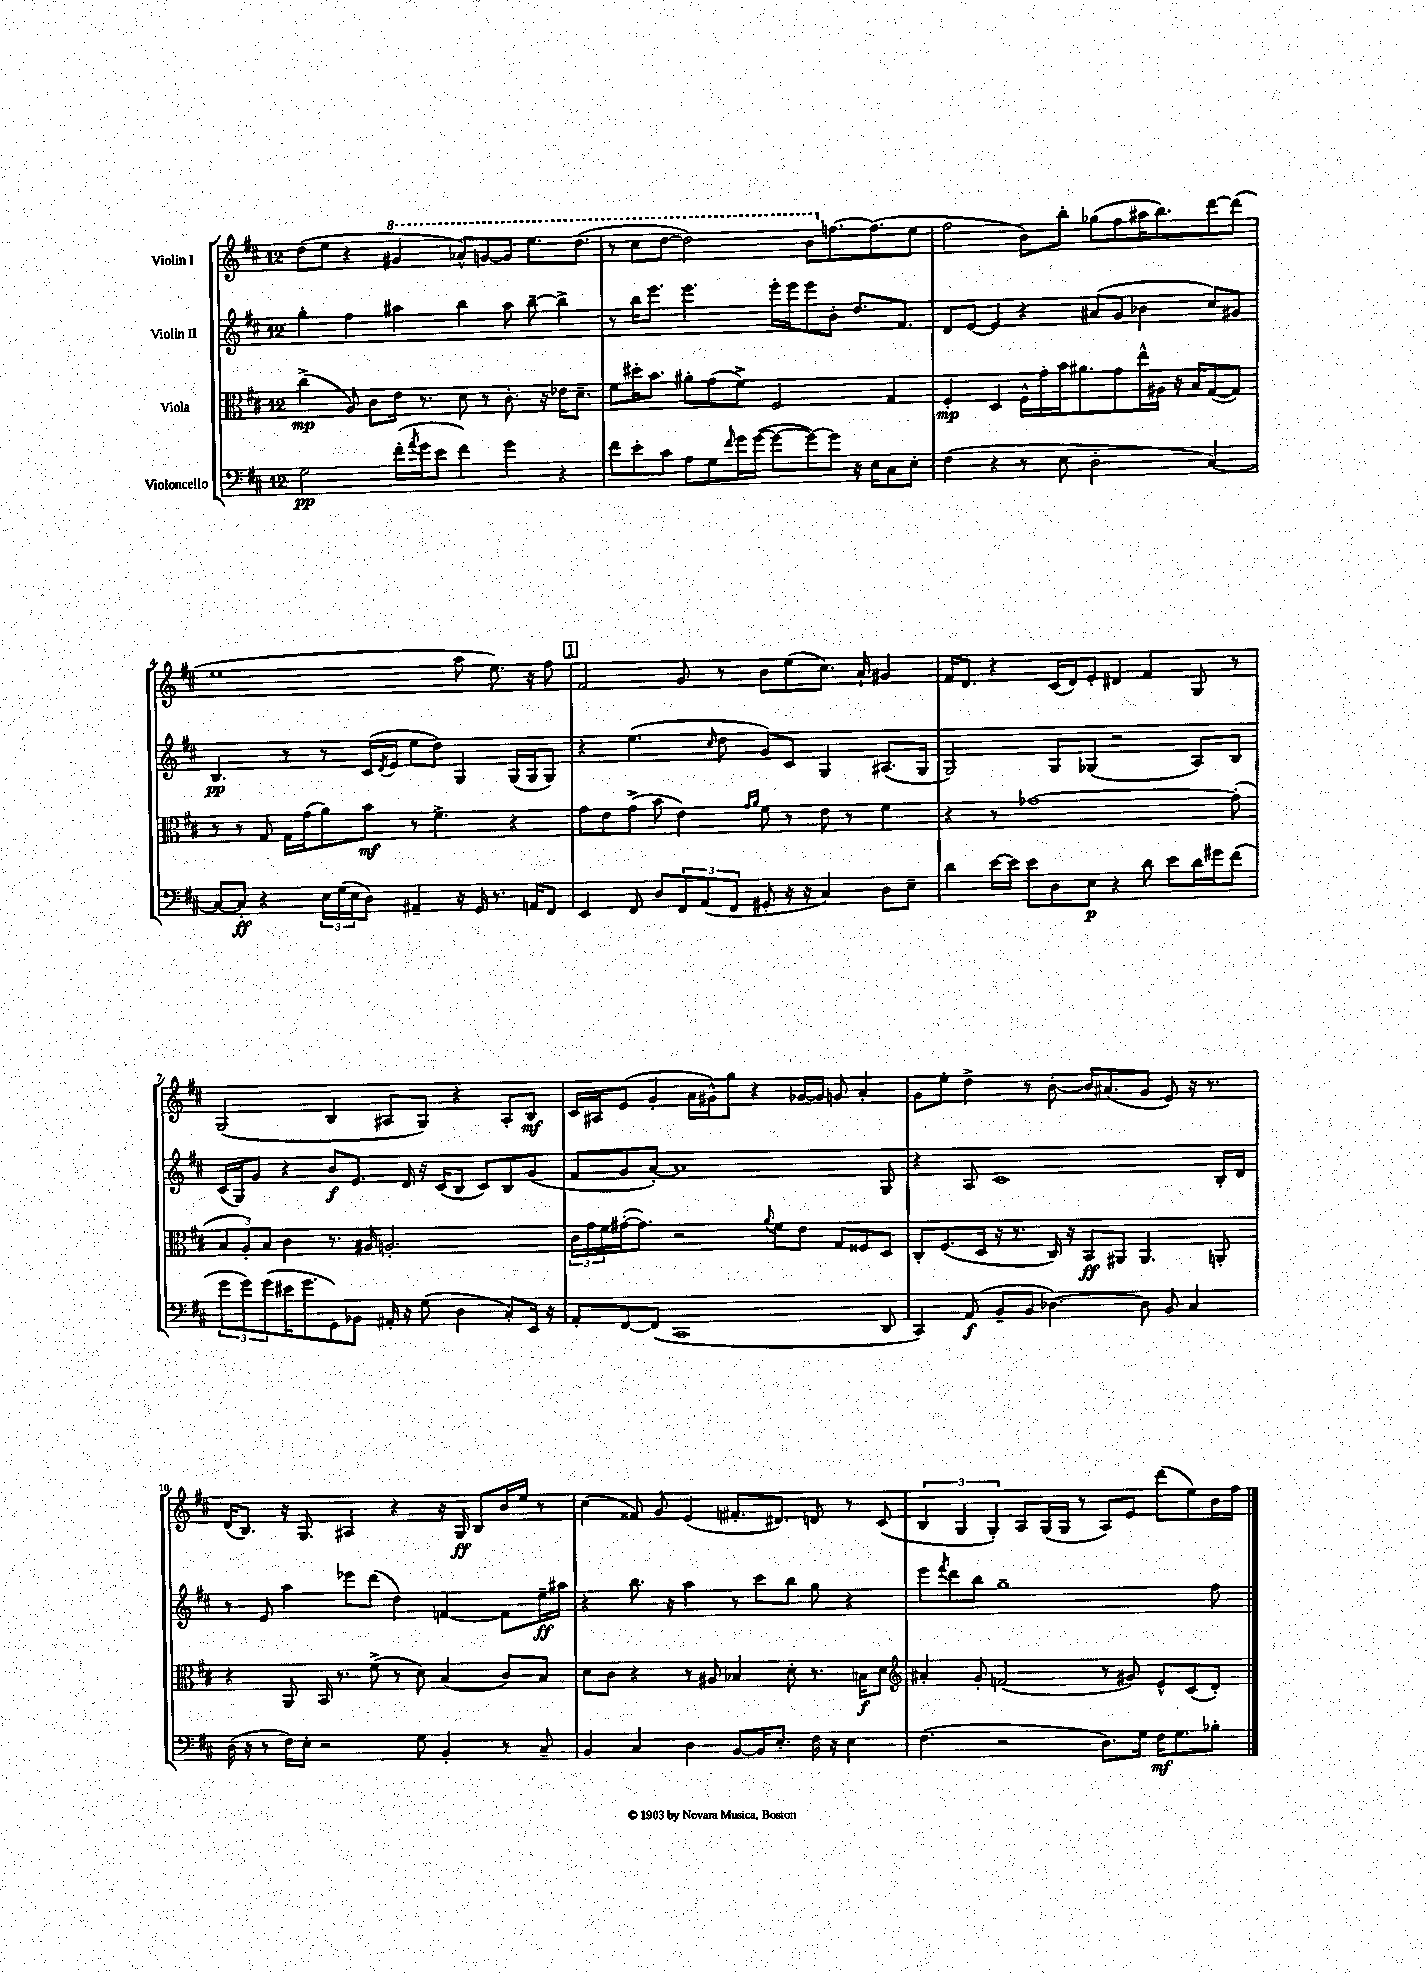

**kern	**dynam	**kern	**dynam	**kern	**dynam	**kern	**dynam
*part4	*part4	*part3	*part3	*part2	*part2	*part1	*part1
*staff4	*staff4	*staff3	*staff3	*staff2	*staff2	*staff1	*staff1
*I"Violoncello	*	*I"Viola	*	*I"Violin II	*	*I"Violin I	*
*clefF4	*	*clefC3	*	*clefG2	*	*clefG2	*
*k[f#c#]	*	*k[f#c#]	*	*k[f#c#]	*	*k[f#c#]	*
*M12/8	*	*M12/8	*	*M12/8	*	*M12/8	*
=1	=1	=1	=1	=1	=1	=1	=1
2G\	pp	(4cc#^\	mp	4gg'\	.	(8dd\L	.
.	.	.	.	.	.	8ee\J	.
.	.	8A/)	.	4ff#\	.	4r	.
.	.	8c#\L	.	.	.	.	.
*	*	*	*	*	*	*8va	*
(16f#'\LL	.	16e\Jk	.	4aa#X\	.	4gg#X/	.
8qa/	.	.	.	.	.	.	.
16g\J	.	8.r	.	.	.	.	.
8e\J	.	.	.	.	.	.	.
4f#\)	.	8d\	.	4bb\	.	8aa-X^^/L)	.
.	.	8r	.	.	.	[8ggn/	.
4g\	.	8.c#'\	.	8aa#\	.	8gg/J]	.
.	.	.	.	[8bb~\	.	8.eee\L	.
.	.	16r	.	.	.	.	.
4r	.	16e-X\KL	.	4bb^\]	.	.	.
.	.	8.d~\J	.	.	.	(8.ddd\J	.
=2	=2	=2	=2	=2	=2	=2	=2
8f#\L	.	8f#\L	.	8r	.	8r	.
8e'\	.	16dd#X'\K	.	16bb\KL	.	8ccc#\L	.
.	.	8.b\J	.	8.eee\J	.	.	.
8c#\J	.	.	.	.	.	[8ddd\J	.
8A\L	.	8a#X'\L	.	4.eee\	.	2ddd\])	.
8G\	.	(8g\	.	.	.	.	.
16qqf#/	.	.	.	.	.	.	.
16g\L	.	8f#^\J)	.	.	.	.	.
([16g\JJ	.	.	.	.	.	.	.
8g\L_	.	2F#/	.	16eee'\LL	.	.	.
.	.	.	.	16eee\J	.	.	.
8g\_)	.	.	.	8eee\	.	8bb\L	.
*	*	*	*	*	*	*X8va	*
8g\J]	.	.	.	8b'\J	.	[8.ffn\	.
16r	.	.	.	8.dd/L	.	.	.
16E\KL	.	.	.	.	.	(8.ff\]	.
8C#\	.	4G/	.	.	.	.	.
.	.	.	.	8.f#/J	.	.	.
8E'\J	.	.	.	.	.	8ee\J	.
=3	=3	=3	=3	=3	=3	=3	=3
(4F#\	.	4F#'/	mp	8d/L	.	2ff#\	.
.	.	.	.	[8e/J	.	.	.
4r	.	4D/	.	4e/]	.	.	.
8r	.	16F#^^\LL	.	4r	.	8b\L)	.
.	.	16g'\	.	.	.	.	.
8E\	.	16b\J	.	.	.	8bb'\J	.
.	.	8.a#X\	.	.	.	.	.
2D'\	.	.	.	(8a#X/L	.	(8gg-X\L	.
.	.	8g\	.	8g/J	.	8ff#\	.
.	.	16ee^^\L	.	4b-X\	.	16aa#X\K	.
.	.	16A#X\JJ	.	.	.	8.bb\)	.
.	.	16r	.	.	.	.	.
.	.	16B/KL	.	.	.	.	.
[4C#/)	.	([8G/	.	8cc#/L)	.	[8ddd\	.
.	.	8G/J])	.	8g#X/J	.	(8ddd\J]	.
!!LO:LB:g=z
=4	=4	=4	=4	=4	=4	=4	=4
8C#/L_	.	8r	.	4.B/	pp	1ee	.
8C#'/J]	ff	8r	.	.	.	.	.
4r	.	8G/	.	.	.	.	.
.	.	16G\LL	.	8r	.	.	.
.	.	(16g\J	.	.	.	.	.
24E\LL	.	8a\)	.	8r	.	.	.
(24G\	.	.	.	.	.	.	.
24E\J	.	.	.	.	.	.	.
8D\J)	.	8b\J	mf	(16c#/LL	.	.	.
.	.	.	.	8qd/	.	.	.
.	.	.	.	16e/JJ	.	.	.
4AA#X~/	.	8r	.	8ee\L	.	.	.
.	.	4.f#^\	.	8dd\J)	.	.	.
16r	.	.	.	4G/	.	8aa\	.
16GG/	.	.	.	.	.	.	.
8.r	.	.	.	.	.	8.ee\)	.
.	.	4r	.	(16G/LL	.	.	.
16AAn/KL	.	.	.	16G/J	.	16r	.
8FF#/J	.	.	.	8G/J)	.	8ff#\	.
!!LO:REH:place=s1:t=1
=5	=5	=5	=5	=5	=5	=5	=5
4EE/	.	8g\L	.	4r	.	2f#/	.
.	.	8e\	.	.	.	.	.
8FF#/	.	(8g^\J	.	(4.ee\	.	.	.
8D/L	.	8b\	.	.	.	.	.
12FF#/	.	4e\)	.	.	.	8g/	.
(12AA/	.	.	.	.	.	.	.
.	.	.	.	16qqcc#/	.	.	.
.	.	.	.	8dd\	.	8r	.
12FF#/J	.	.	.	.	.	.	.
.	.	16qqg/LL	.	.	.	.	.
.	.	16qqa/JJ	.	.	.	.	.
8GG#X'/	.	8f#\	.	8g/L)	.	8b\L	.
16r	.	8r	.	8c#/J	.	(8ee\	.
16r	.	.	.	.	.	.	.
4C#/)	.	8e\	.	4G/	.	8.cc#\J)	.
.	.	8r	.	.	.	.	.
.	.	.	.	.	.	16a`/	.
8D\L	.	4f#\	.	(8.A#X/L	.	4g#X/	.
8E~\J	.	.	.	.	.	.	.
.	.	.	.	16G/Jk	.	.	.
=6	=6	=6	=6	=6	=6	=6	=6
4d\	.	4r	.	2G/)	.	16f#/KL	.
.	.	.	.	.	.	8.d/J	.
[16e\LL	.	8r	.	.	.	4r	.
16e\JJ]	.	.	.	.	.	.	.
8e\L	.	[1g-X	.	.	.	.	.
8D\	.	.	.	8G/L	.	(16c#/LL	.
.	.	.	.	.	.	16d/J)	.
8E\J	p	.	.	(8G-X/J	.	8e'/J	.
4r	.	.	.	2r	.	4d#X/	.
8d\	.	.	.	.	.	4f#/	.
8e\L	.	.	.	.	.	.	.
16d\L	.	.	.	8A/L)	.	8G/	.
16g#X\J	.	.	.	.	.	.	.
(8f#\J	.	(8g-'\]	.	8B/J	.	8r	.
!!LO:LB:g=z
=7	=7	=7	=7	=7	=7	=7	=7
12g\L	.	12B/L	.	(16c#/LL	.	(2G/	.
.	.	.	.	16G/J)	.	.	.
12g\)	.	12A'/)	.	.	.	.	.
.	.	.	.	8g/J	.	.	.
(12g\	.	12B/J	.	.	.	.	.
16e#X\K	.	4c#\	.	4r	.	.	.
8.g\	.	.	.	.	.	.	.
8GG\)	.	8.r	.	8b/L	f	4B/	.
8BB-X\J	.	.	.	8.e/J	.	.	.
.	.	16A#X/	.	.	.	.	.
16AA#X'/	.	2.An'/	.	.	.	8A#X/L	.
16r	.	.	.	16d/	.	.	.
(8G\	.	.	.	16r	.	8G/J)	.
.	.	.	.	(16c#/KL	.	.	.
4D\	.	.	.	8B/J	.	4r	.
.	.	.	.	8c#/L)	.	.	.
8C#'/L)	.	.	.	8B/	.	8A#'/L	.
16EE/Jk	.	.	.	(8g/J	.	8B/J	mf
16r	.	.	.	.	.	.	.
=8	=8	=8	=8	=8	=8	=8	=8
8AA'/L	.	24c#\LL	.	8f#/L	.	16c#/LL	.
.	.	24g\	.	.	.	.	.
.	.	.	.	.	.	16A#X/J	.
.	.	24f#\	.	.	.	.	.
[8FF#/	.	([16g#X'\J	.	8g/	.	(8e/J	.
.	.	8.g#\J])	.	.	.	.	.
(8FF#/J]	.	.	.	[8a'/J)	.	4g'/	.
1CC#	.	2r	.	1a]	.	.	.
.	.	.	.	.	.	16a\LL	.
.	.	.	.	.	.	16g#X^^\J)	.
.	.	.	.	.	.	8gg\J	.
.	.	.	.	.	.	4r	.
.	.	8qqa/	.	.	.	.	.
.	.	8f#\L	.	.	.	.	.
.	.	8e\J	.	.	.	[16g-X/LL	.
.	.	.	.	.	.	16g-/JJ]	.
.	.	8G/L	.	.	.	8gn/	.
.	.	8F##X/	.	.	.	4a'/	.
8DD/	.	8D/J	.	8G/	.	.	.
=9	=9	=9	=9	=9	=9	=9	=9
4CC#/)	.	8C#'/L	.	4r	.	8g\L	.
.	.	(8.F#/	.	.	.	8ee'\J	.
(8AA/	f	.	.	8A/	.	4dd^\	.
.	.	16D/Jk	.	.	.	.	.
8BB~/L	.	16r	.	1c#	.	.	.
.	.	8.r	.	.	.	.	.
8BB/J	.	.	.	.	.	8r	.
[4.D-X\)	.	16C#/)	.	.	.	[8b'\	.
.	.	16r	.	.	.	.	.
.	.	8BB/L	ff	.	.	16b/KL]	.
.	.	.	.	.	.	(8.a#X/	.
.	.	8AA#X/J	.	.	.	.	.
8D-\]	.	4.AA#/	.	.	.	8g/J	.
8BB/	.	.	.	.	.	8e/)	.
4C#/	.	.	.	.	.	16r	.
.	.	.	.	.	.	8.r	.
.	.	8AAn'/	.	16B'/LL	.	.	.
.	.	.	.	16d/JJ	.	.	.
!!LO:LB:g=z
=10	=10	=10	=10	=10	=10	=10	=10
(16D\	.	4r	.	8r	.	(16d/KL	.
16r	.	.	.	.	.	8.B/J)	.
8r	.	.	.	8e/	.	.	.
16F#\LL)	.	8AA/	.	4aa\	.	16r	.
16E'\JJ	.	.	.	.	.	8.G/	.
2r	.	16BB/	.	.	.	.	.
.	.	8.r	.	.	.	.	.
.	.	.	.	8eee-X\L	.	4A#X/	.
.	.	(8f#^\	.	(8ddd\J	.	.	.
.	.	8r	.	4dd\)	.	4r	.
8G\	.	8d\)	.	.	.	.	.
4BB'/	.	(4B/	.	[4fn/	.	16r	.
.	.	.	.	.	.	16G/	ff
.	.	.	.	.	.	8B/L	.
8r	.	8c#/L)	.	8f\L]	.	16b/L	.
.	.	.	.	.	.	16ee/JJ	.
8C#~/	.	8B/J	.	16ee~\L	ff	8r	.
.	.	.	.	16aa#X\JJ	.	.	.
=11	=11	=11	=11	=11	=11	=11	=11
4BB/	.	8d\L	.	4r	.	(4cc#\	.
.	.	8c#\J	.	.	.	.	.
4C#/	.	4r	.	8.bb\	.	8f##X/)	.
.	.	.	.	.	.	8g/	.
.	.	.	.	16r	.	.	.
4D\	.	8r	.	4aa\	.	(4e/	.
.	.	8A#X/	.	.	.	.	.
[8BB/L	.	4B-X/	.	8r	.	8.f#X'/L	.
16BB/K]	.	.	.	8ccc#\L	.	.	.
8.E'/J	.	.	.	.	.	8.d#X/J)	.
.	.	8d'\	.	8bb\J	.	.	.
16F#\	.	8.r	.	8gg\	.	8dn/	.
16r	.	.	.	.	.	.	.
4E\	.	.	.	4r	.	8r	.
.	.	16Bn\KL	f	.	.	.	.
.	.	8d\J	.	.	.	(8c#/	.
=12	=12	=12	=12	=12	=12	=12	=12
*	*	*clefG2	*	*	*	*	*
(4.F#\	.	4a#X'/	.	8eee\L	.	6B/	.
.	.	.	.	8qfff#/	.	.	.
.	.	.	.	8ddd\	.	.	.
.	.	.	.	.	.	6G/	.
.	.	8g'/	.	8bb\J	.	.	.
.	.	.	.	.	.	6G'/)	.
2r	.	(2fn/	.	1gg~	.	.	.
.	.	.	.	.	.	8A/L	.
.	.	.	.	.	.	(16G/L	.
.	.	.	.	.	.	16G/JJ	.
.	.	.	.	.	.	8r	.
8.D\L)	.	8r	.	.	.	8A/L)	.
.	.	8g#X/)	.	.	.	8e/J	.
16G\Jk	.	.	.	.	.	.	.
16F#\KL	mf	8e^^/L	.	.	.	(8ddd\L	.
8.G\	.	.	.	.	.	.	.
.	.	(8c#/	.	.	.	8ee\)	.
8B-X'\J	.	8d'/J)	.	8ff#\	.	16b\L	.
.	.	.	.	.	.	16ff#\JJ	.
==	==	==	==	==	==	==	==
*-	*-	*-	*-	*-	*-	*-	*-
